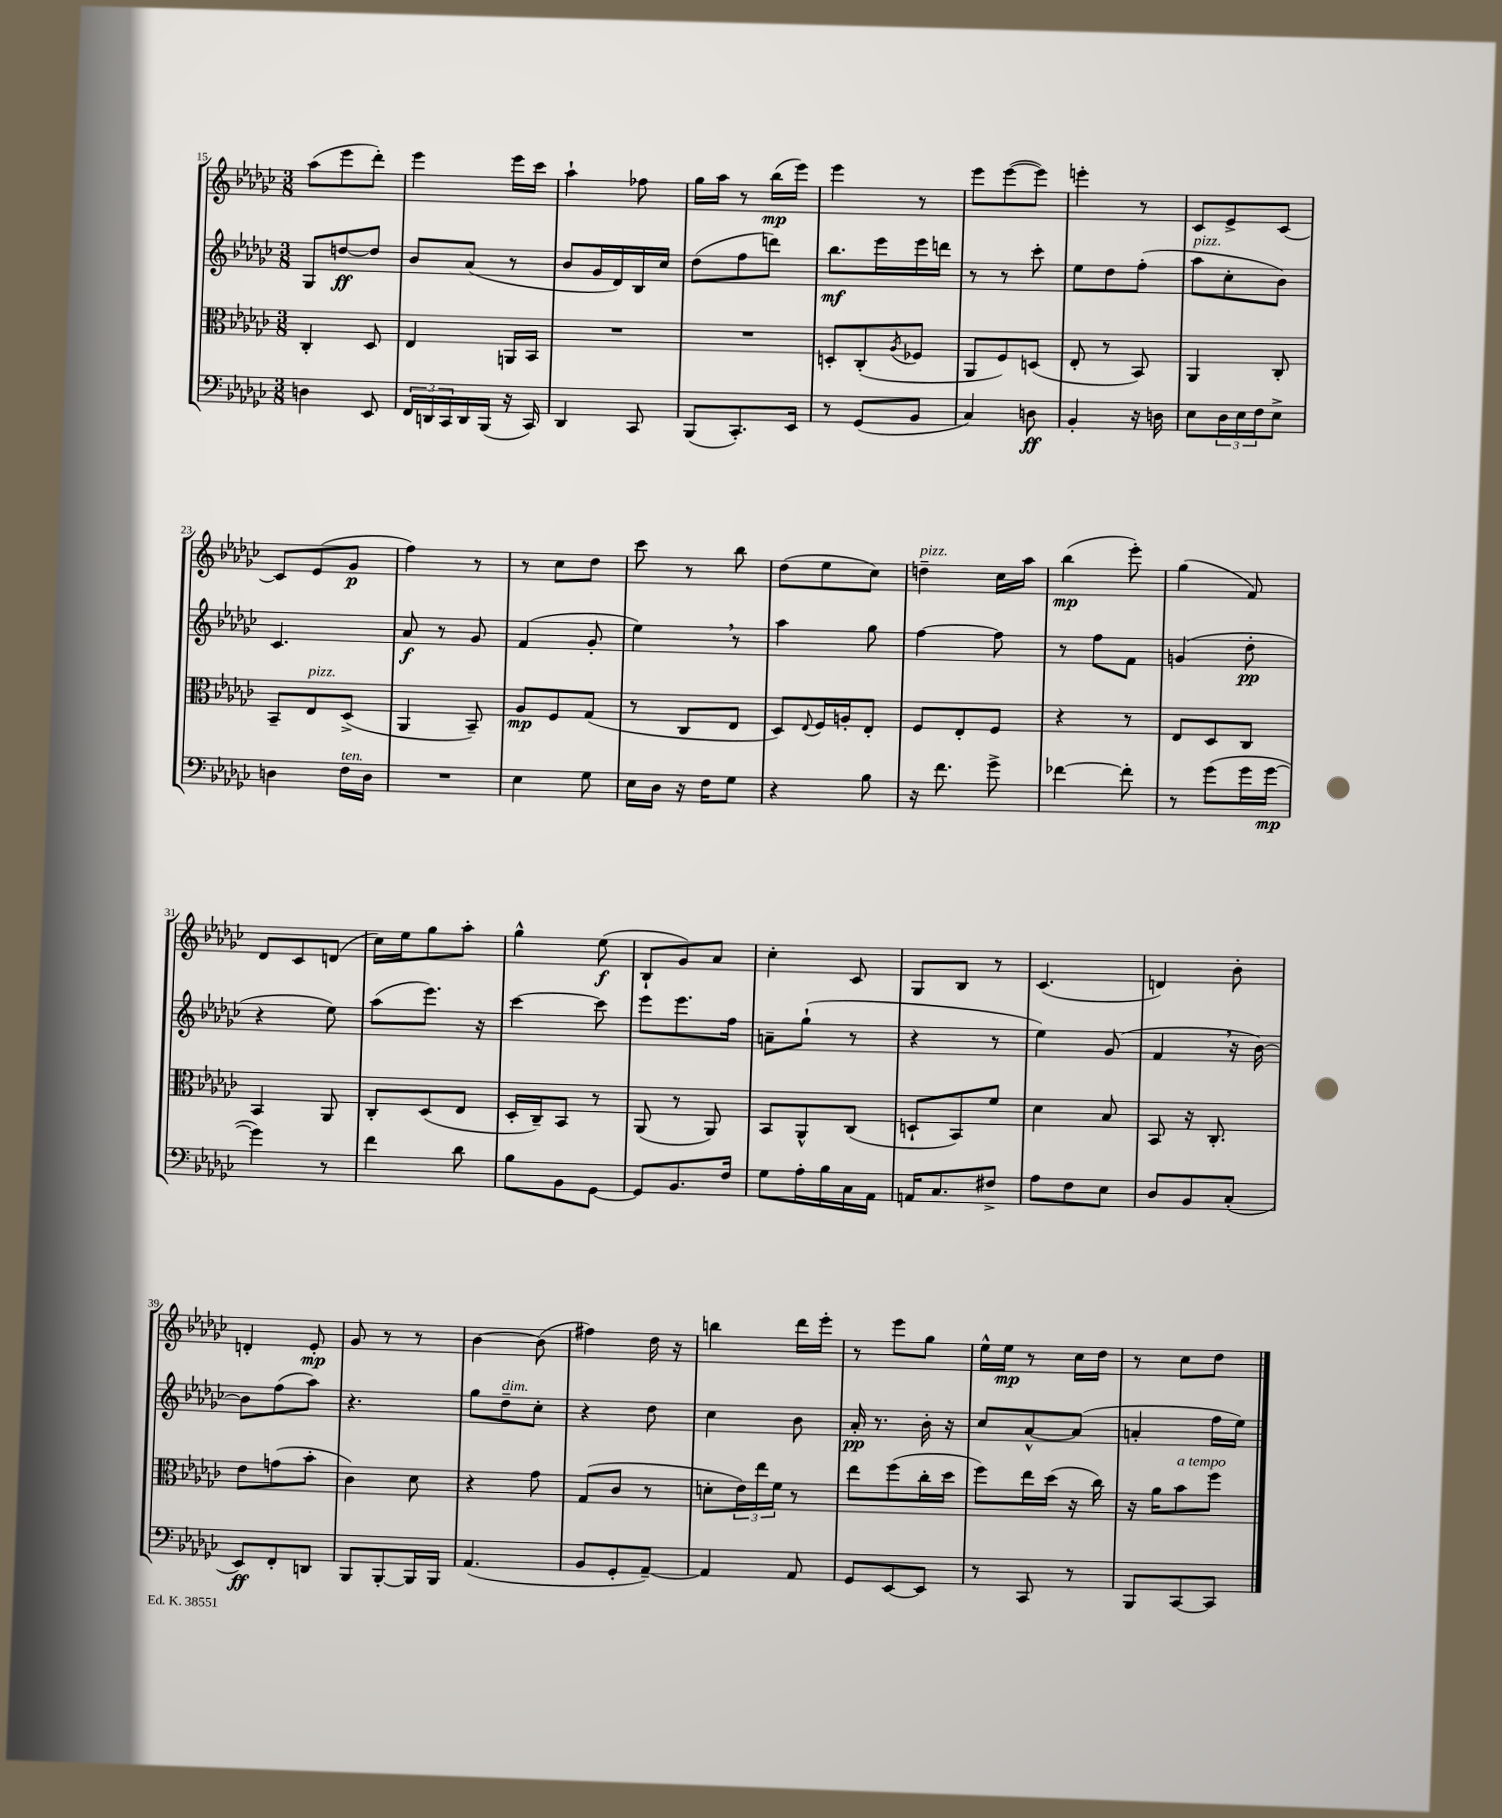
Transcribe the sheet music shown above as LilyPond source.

<<
\new StaffGroup <<
\new Staff = "s0" {
    \clef treble \key ges \major \numericTimeSignature \time 3/8
    aes''8( ees'''8 des'''8-.) |
    ees'''4 ees'''16 ces'''16 |
    aes''4-! fes''8 |
    ges''16 aes''16 r8 bes''16\mp( ees'''16) |
    ees'''4 r8 |
    ees'''8 ees'''8~( ees'''8) |
    e'''4-. r8 |
    ces'8 ees'8-> ces'8~ |
    ces'8 ees'8( ges'8\p |
    f''4) r8 |
    r8 ces''8 des''8 |
    ces'''8 r8 bes''8 |
    des''8( ees''8 ces''8) |
    d''4--^\markup { \italic "pizz." } ces''16 aes''16 |
    bes''4\mp( ees'''8-.) |
    ges''4( f'8) |
    des'8 ces'8 d'8( |
    ces''16) ees''16 ges''8 aes''8-. |
    ges''4-^ ees''8\f( |
    bes8-! ges'8) aes'8 |
    ces''4-. ces'8 |
    ges8 bes8 r8 |
    ces'4.( |
    d'4) bes'8-. |
    d'4-. ees'8-.\mp |
    ges'8 r8 r8 |
    bes'4~ bes'8( |
    fis''4) des''16 r16 |
    b''4 des'''16 ees'''16-. |
    r8 ees'''8 ges''8 |
    ees''16-^ ees''16\mp r8 ces''16 des''16 |
    r8 ces''8 des''8 \bar "|." |
}
\new Staff = "s1" {
    \clef treble \key ges \major \numericTimeSignature \time 3/8
    ges8 d''8~\ff d''8 |
    bes'8 aes'8( r8 |
    bes'8 ges'16 des'16) bes16 ces''16 |
    des''8( f''8 d'''8) |
    bes''8.\mf ees'''16 ees'''16 d'''16 |
    r8 r8 ces'''8-. |
    ees''8 des''8 f''8-.( |
    aes''8^\markup { \italic "pizz." } ces''8-. bes'8) |
    ces'4. |
    aes'8\f r8 ges'8 |
    f'4( ges'8-. |
    ees''4) \breathe r8 |
    aes''4 ges''8 |
    f''4~ f''8 |
    r8 f''8 f'8 |
    g'4( des''8-.\pp |
    r4 ees''8) |
    aes''8( ees'''8.) r16 |
    ces'''4~ ces'''8 |
    ees'''8 ees'''8. f''16 |
    a'8-- ges''8-!( r8 |
    r4 r8 |
    ees''4) ges'8( |
    f'4 \breathe r16 bes'16~) |
    bes'8 f''8( aes''8) |
    r4. |
    ges''8 des''8--^\markup { \italic "dim." } ces''8-. |
    r4 des''8 |
    ces''4 bes'8 |
    aes'16-.\pp r8. bes'16-. r16 |
    ces''8 aes'8~-^ aes'8( |
    a'4-. f''16 ees''16) \bar "|." |
}
\new Staff = "s2" {
    \clef alto \key ges \major \numericTimeSignature \time 3/8
    ces4-. des8 |
    ees4 a,16 bes,16 |
    R4. |
    R4. |
    d8-. ces8-.( \acciaccatura { aes8 } fes8 |
    aes,8 f8) d8( |
    ees8-. r8 bes,8) |
    aes,4 ces8-. |
    bes,8-- ees8^\markup { \italic "pizz." } des8->( |
    aes,4 bes,8--) |
    aes8\mp f8 ges8( |
    r8 ces8 ees8 |
    des8) \appoggiatura { ees8 } f16 a16-. ees8-. |
    f8 ees8-. f8 |
    r4 r8 |
    ees8 des8 ces8 |
    bes,4 aes,8 |
    ces8-. des8( ees8 |
    des16-. ces16--) bes,8 r8 |
    aes,8( r8 aes,8) |
    bes,8 aes,8-^ ces8( |
    d8-! bes,8) f'8 |
    des'4 bes8 |
    bes,8 r16 ces8.-. |
    ees'8 g'8( bes'8-. |
    ces'4) des'8 |
    r4 ges'8 |
    ges8( ces'8 r8 |
    d'8-. \tuplet 3/2 { ees'16) ees''16 f'16 } r8 |
    ees''8 f''8( ces''16-. des''16 |
    f''8) ees''16 des''16( r16 ces''16) |
    r16 aes'16 bes'8^\markup { \italic "a tempo" } f''8 \bar "|." |
}
\new Staff = "s3" {
    \clef bass \key ges \major \numericTimeSignature \time 3/8
    d4 ees,8 |
    \tuplet 3/2 { f,16 d,16 ces,16 } d,16 bes,,16( r16 ces,16) |
    des,4 ces,8 |
    bes,,8( ces,8.-.) ees,16 |
    r8 ges,8( bes,8 |
    ces4) d8\ff |
    bes,4-. r16 d16 |
    ees8 \tuplet 3/2 { des16 ees16 f16 } ees8-> |
    d4 f16^\markup { \italic "ten." } d16 |
    R4. |
    ees4 ges8 |
    ees16 des16 r16 f16 ges8 |
    r4 bes8 |
    r16 f'8. ges'8-> |
    fes'4~ fes'8-. |
    r8 ges'8( ges'16 ges'16~\mp |
    ges'4) r8 |
    f'4 des'8 |
    bes8 bes,8 ges,8~ |
    ges,8 bes,8. f16 |
    ges8 aes16-. bes16 ces16 aes,16 |
    a,16 ces8. fis8-> |
    aes8 f8 ees8 |
    des8 bes,8 ces8-.( |
    ees,8\ff) f,8-. d,8 |
    bes,,8 bes,,8~-. bes,,16 bes,,16 |
    aes,4.( |
    bes,8 ges,8-. aes,8~--) |
    aes,4 aes,8 |
    ges,8 ees,8~ ees,8 |
    r8 ces,8 r8 |
    bes,,8 ces,8~ ces,8 \bar "|." |
}
>>
>>
\layout { \context { \Score currentBarNumber = #15 } }
